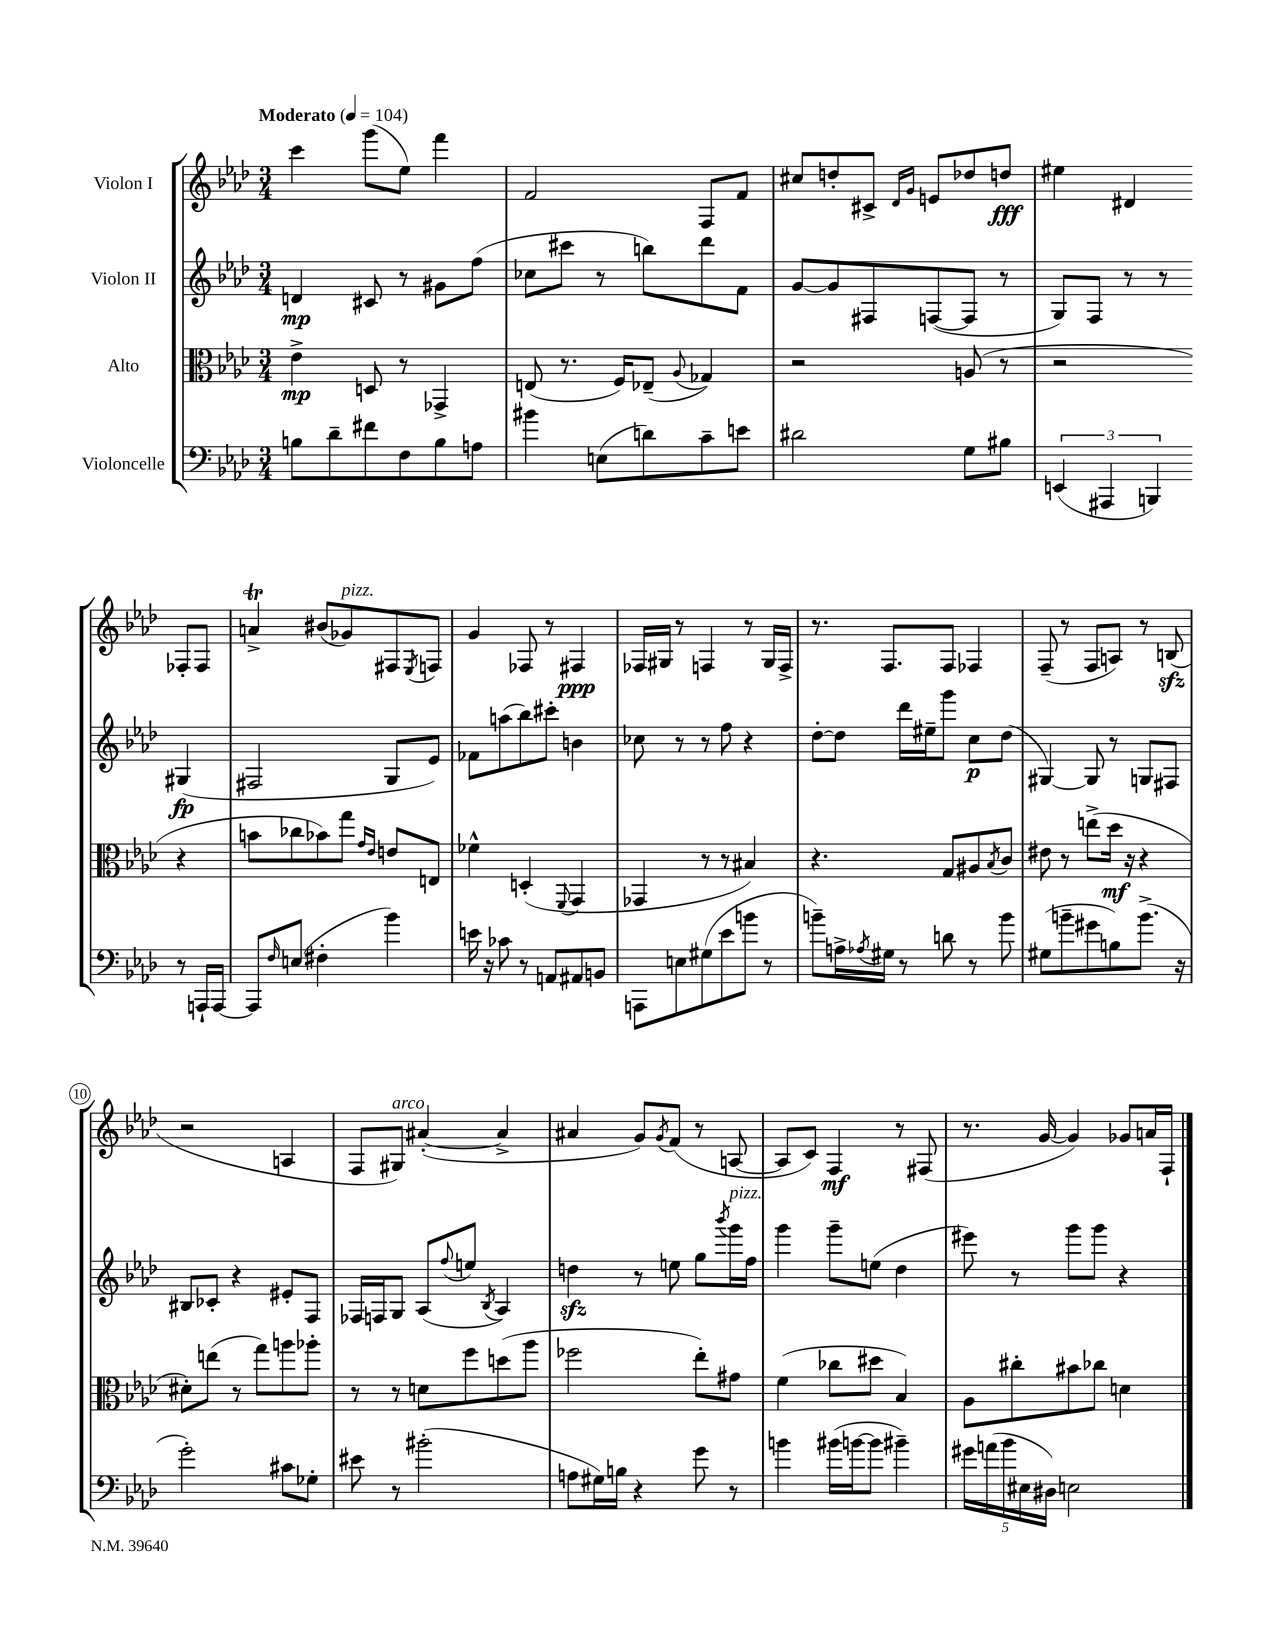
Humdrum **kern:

**kern	**kern	**dynam	**kern	**dynam	**kern	**dynam
*part4	*part3	*part3	*part2	*part2	*part1	*part1
*staff4	*staff3	*staff3	*staff2	*staff2	*staff1	*staff1
*I"Violoncelle	*I"Alto	*	*I"Violon II	*	*I"Violon I	*
*clefF4	*clefC3	*	*clefG2	*	*clefG2	*
*k[b-e-a-d-]	*k[b-e-a-d-]	*	*k[b-e-a-d-]	*	*k[b-e-a-d-]	*
*M3/4	*M3/4	*	*M3/4	*	*M3/4	*
*MM104	*MM104	*	*MM104	*	*MM104	*
=1	=1	=1	=1	=1	=1	=1
!	!	!	!	!	!LO:TX:a:B:t=Moderato	!
8Bn\L	4e-^\	mp	4dn/	mp	4ccc\	.
8d-~\	.	.	.	.	.	.
8f#X\	8Dn/	.	8c#X/	.	(8ggg\L	.
8F\	8r	.	8r	.	8ee-\J)	.
8B\	4GG-X^/	.	8g#X\L	.	4fff\	.
8An\J	.	.	(8ff\J	.	.	.
=2	=2	=2	=2	=2	=2	=2
4b#X\	(8En/	.	8cc-X\L	.	2f/	.
.	8.r	.	8ccc#X\J	.	.	.
(8En\L	.	.	8r	.	.	.
.	16F/KL)	.	.	.	.	.
8dn\)	(8E-X~/J	.	8bbn\L)	.	.	.
.	8qqA-/	.	.	.	.	.
8c~\	4G-X/)	.	8ddd-\	.	8F/L	.
8en\J	.	.	8f\J	.	8f/J	.
=3	=3	=3	=3	=3	=3	=3
2d#X\	2r	.	[8g/L	.	8cc#X/L	.
.	.	.	8g/]	.	8ddn'/	.
.	.	.	8F#X/	.	8c#X^/J	.
.	.	.	.	.	16qqd-/LL	.
.	.	.	.	.	16qqg/JJ	.
.	.	.	([8Fn/	.	8en/L	.
8G\L	(8An/	.	8F/J]	.	8dd-X/	.
8B#X\J	8r	.	8r	.	8ddn/J	fff
=4	=4	=4	=4	=4	=4	=4
(6EEn/	2r	.	8G/L)	.	4ee#X\	.
.	.	.	8F/J	.	.	.
6AAA#X/	.	.	.	.	.	.
.	.	.	8r	.	4d#X/	.
6BBBn/)	.	.	.	.	.	.
.	.	.	8r	.	.	.
8r	4r	.	(4G#X/	fp	8F-X'/L	.
16AAAn`/LL	.	.	.	.	8F-/J	.
[16AAA/JJ	.	.	.	.	.	.
!!LO:LB:g=z
=5	=5	=5	=5	=5	=5	=5
8AAAn/L]	8bn\L	.	2F#X/	.	4ant^/	.
16qqF/	.	.	.	.	.	.
(8En/J	8cc-X\	.	.	.	.	.
4F#X'\	8b-X\)	.	.	.	(8b#X/L	.
!	!	!	!	!	!LO:TX:a:i:t=pizz.	!
.	8gg\J	.	.	.	8g-X/)	.
.	16qqg/LL	.	.	.	.	.
.	16qqe-/JJ	.	.	.	.	.
4b-\)	8en/L	.	8G/L	.	8F#X/	.
.	.	.	.	.	8qE-/	.
.	8En/J	.	8e-/J)	.	8Fn/J	.
=6	=6	=6	=6	=6	=6	=6
16en\	4f-X^^\	.	8f-X\L	.	4g/	.
16r	.	.	.	.	.	.
8c-X\	.	.	(8aan\	.	.	.
8r	(4Dn'/	.	8bb-\)	.	8F-X/	.
8AAn/L	.	.	8ccc#X'\J	.	8r	.
.	8qqFF/	.	.	.	.	.
8AA#X/	4GG/	.	4bn\	.	4F#X/	ppp
8BBn/J	.	.	.	.	.	.
=7	=7	=7	=7	=7	=7	=7
8AAAn\L	4GG-X/	.	8cc-X\	.	16F-X/LL	.
.	.	.	.	.	16G#X/JJ	.
8En\	.	.	8r	.	8r	.
(8G#X\	8r	.	8r	.	4Fn/	.
8e-\	8r	.	8ff\	.	.	.
8bn\J	4B#X/)	.	4r	.	8r	.
8r	.	.	.	.	16G#/LL	.
.	.	.	.	.	16F^/JJ	.
=8	=8	=8	=8	=8	=8	=8
8bn~\L)	4.r	.	[8dd-'\L	.	8.r	.
16An^\L	.	.	8dd-\J]	.	.	.
8qA-X/	.	.	.	.	.	.
16G#X\JJ	.	.	.	.	8.F/L	.
8r	.	.	16ddd-\LL	.	.	.
.	.	.	16ee#X~\J	.	.	.
8dn\	8G/L	.	8ggg\J	.	8F/J	.
8r	8A#X/	.	8cc\L	p	4F-X/	.
.	8qB-/	.	.	.	.	.
8b\	8c/J	.	(8dd-\J	.	.	.
=9	=9	=9	=9	=9	=9	=9
(8G#X\L	8e#X\	.	[4G#X/)	.	(8F~/	.
8bn~\	8r	.	.	.	8r	.
8g#X\	(8een^\L	.	8G#/]	.	8F/L	.
8Bn\)	16dd-\Jk	mf	8r	.	8An/J)	.
.	16r	.	.	.	.	.
(8.b^\J	4r	.	8Gn/L	.	8r	.
.	.	.	8F#X/J	.	(8Bnzz/	.
16r	.	.	.	.	.	.
!!LO:LB:g=z
=10	=10	=10	=10	=10	=10	=10
2g'\)	8d#X'\L)	.	8B#X/L	.	2r	.
.	(8een\J	.	8c-X'/J	.	.	.
.	8r	.	4r	.	.	.
.	8gg\L)	.	.	.	.	.
8c#X\L	8aan\	.	8e#X'/L	.	4An/	.
8G-X'\J	8aa-X'\J	.	8F/J	.	.	.
=11	=11	=11	=11	=11	=11	=11
8e#X\	8r	.	16F-X/LL	.	8F/L	.
.	.	.	16Fn/J	.	.	.
!	!	!	!	!	!LO:TX:a:i:t=arco	!
8r	8r	.	8G/J	.	8G#X/J)	.
(2b#X'\	8dn\L	.	(8A-/L	.	([4a#X'/	.
.	.	.	8qqff/	.	.	.
.	8ff\	.	8een/J	.	.	.
.	.	.	8qB-/	.	.	.
.	(8ddn\	.	4A-/)	.	4a#^/]	.
.	8aa-\J	.	.	.	.	.
=12	=12	=12	=12	=12	=12	=12
8An\L	2ff-X\	.	4ddnzz\	.	4a#X/	.
16G#X\L)	.	.	.	.	.	.
16Bn\JJ	.	.	.	.	.	.
4r	.	.	8r	.	8g/L)	.
.	.	.	.	.	8qg/	.
.	.	.	8een\	.	(8f/J	.
8g\	8ee-'\L)	.	8gg\L	.	8r	.
.	.	.	8qbbb-/	.	.	.
!	!	!	!LO:TX:a:i:t=pizz.	!	!	!
8r	8g#X\J	.	16ggg\L	.	[8An/	.
.	.	.	16ff\JJ	.	.	.
=13	=13	=13	=13	=13	=13	=13
4bn\	(4f\	.	4ggg\	.	8A/L]	.
.	.	.	.	.	8c/J)	.
(16b#X\LL	8cc-X\L	.	8ggg~\L	.	4F/	mf
[16bn\J	.	.	.	.	.	.
8b\J]	8dd#X\J	.	(8een\J	.	.	.
4b#X~\)	4B-/)	.	4dd-\	.	8r	.
.	.	.	.	.	(8F#X/	.
=14	=14	=14	=14	=14	=14	=14
20g#X\LL	8A-\L	.	8eee#X\)	.	8.r	.
(20an\	.	.	.	.	.	.
20b-\	.	.	.	.	.	.
.	8cc#X'\	.	8r	.	.	.
20E#X\	.	.	.	.	.	.
.	.	.	.	.	[16g/	.
20D#X\JJ)	.	.	.	.	.	.
2En\	8b#X\	.	8ggg\L	.	4g/])	.
.	8cc-X\J	.	8ggg\J	.	.	.
.	4dn\	.	4r	.	8g-X/L	.
.	.	.	.	.	16an/L	.
.	.	.	.	.	16F`/JJ	.
==	==	==	==	==	==	==
*-	*-	*-	*-	*-	*-	*-
